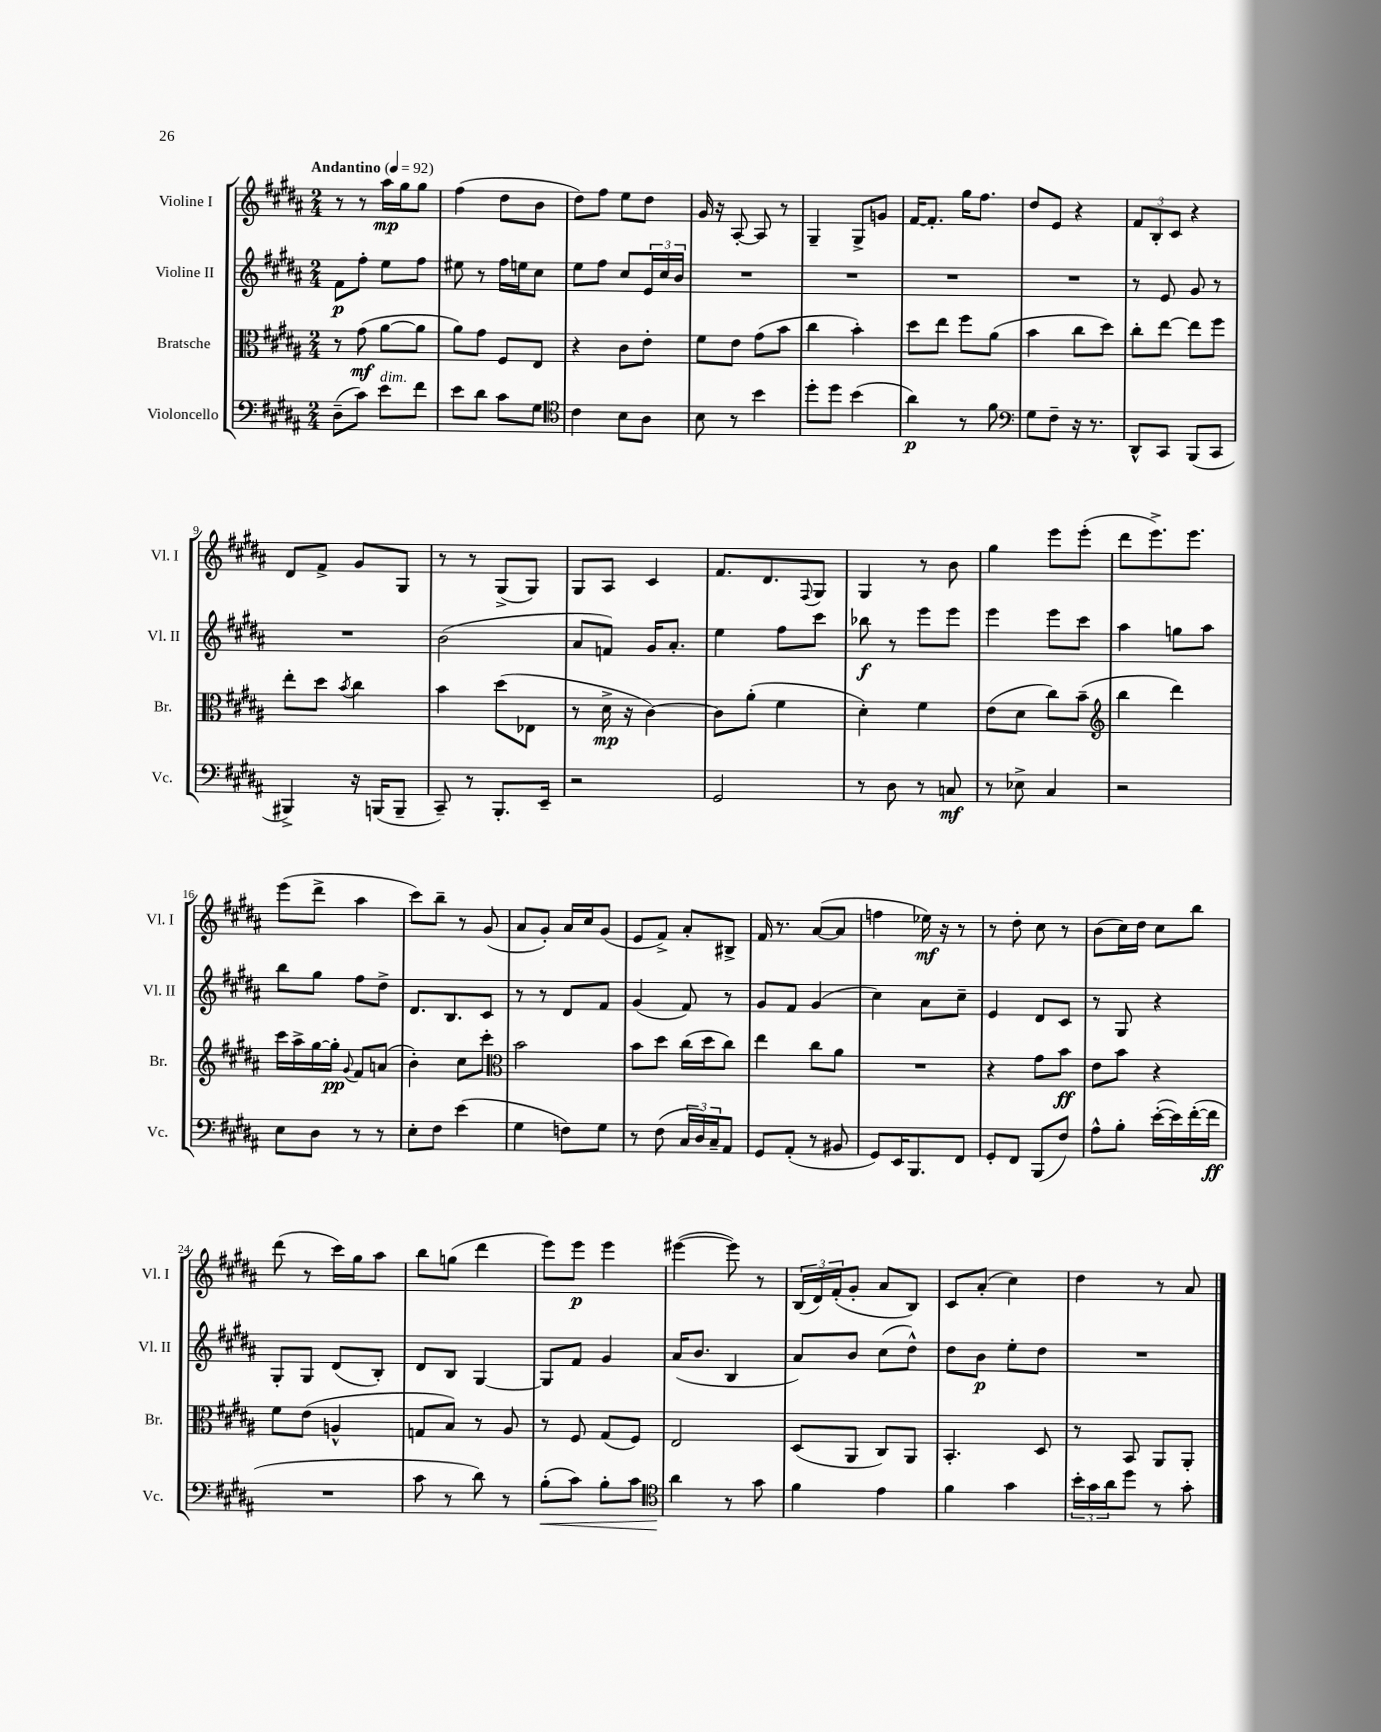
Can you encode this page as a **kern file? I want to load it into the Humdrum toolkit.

**kern	**kern	**kern	**kern
*staff4	*staff3	*staff2	*staff1
*clefF4	*clefC3	*clefG2	*clefG2
*k[f#c#g#d#a#]	*k[f#c#g#d#a#]	*k[f#c#g#d#a#]	*k[f#c#g#d#a#]
*M2/4	*M2/4	*M2/4	*M2/4
*MM92	*MM92	*MM92	*MM92
(8D#~	8r	8f#	8r
8c#)	(8g#	8ff#'	8r
8e	[8a#	8ee	16aa#
.	.	.	16gg#
8f#	8a#]	8ff#	8gg#
=	=	=	=
8e	8a#)	8ee#	(4ff#
8d#	8g#	8r	.
8c#	8F#	16ff#	8dd#
.	.	16ee	.
8G#	8E	8cc#	8b
=	=	=	=
*clefC4	*	*	*
4c#	4r	8ee	8dd#)
.	.	8ff#	8ff#
8B	8c#	8cc#	8ee
8A#	8e'	24e	8dd#
.	.	24cc#	.
.	.	24b	.
=	=	=	=
8B	8f#	2r	16g#
.	.	.	16r
8r	8e	.	[8A#'
4b	(8g#	.	8A#]
.	8b	.	8r
=	=	=	=
8dd#'	4cc#	2r	4G#~
8dd#	.	.	.
(4b	4b')	.	8G#^
.	.	.	8g
=	=	=	=
4a#)	8dd#	2r	[16f#
.	.	.	8.f#']
.	8ee	.	.
8r	8ff#	.	16gg#
.	.	.	8.ff#
8f#	(8a#	.	.
=	=	=	=
*clefF4	*	*	*
8G#	4b	2r	8dd#
8F#~	.	.	8e
16r	8cc#	.	4r
8.r	.	.	.
.	8dd#)	.	.
=	=	=	=
8DD#^^	8cc#'	8r	12f#
.	.	.	12B'
8CC#	[8ee	8e	.
.	.	.	12c#
(8BBB	8ee]	8g#	4r
8CC#	8ff#	8r	.
=	=	=	=
4BBB#^)	8ee'	2r	8d#
.	8dd#	.	8f#^
.	8qb	.	.
16r	4cc#	.	8g#
(16BBB	.	.	.
8BBB~	.	.	8G#
=	=	=	=
8CC#~)	4b	(2b	8r
8r	.	.	8r
8.BBB'	(8dd#	.	(8G#^
.	8E-	.	8G#)
16EE~	.	.	.
=	=	=	=
2r	8r	8a#	8G#
.	16d#^	8f)	8A#
.	16r	.	.
.	[4c#)	16g#	4c#
.	.	8.a#'	.
=	=	=	=
2GG#	8c#]	4ee	8.f#
.	(8a#'	.	.
.	.	.	8.d#
.	4f#	8ff#	.
.	.	.	8qqF#
.	.	8ccc#	8G#
=	=	=	=
8r	4d#')	8bb-	4G#
8D#	.	8r	.
8r	4f#	8eee	8r
8C	.	8eee	8b
=	=	=	=
8r	(8e	4eee	4gg#
8E-^	8d#	.	.
4C#	8cc#)	8eee	8eee
.	(8b~	8ccc#	(8eee'
=	=	=	=
*	*clefG2	*	*
2r	4bb	4aa#	8ddd#
.	.	.	8.eee^)
.	4ddd#)	8gg	.
.	.	.	8.eee
.	.	8aa#	.
=	=	=	=
8E	16ccc#	8bb	(8eee
.	16aa#^	.	.
8D#	[16gg#	8gg#	8ddd#^
.	16gg#']	.	.
.	8qqg#	.	.
8r	8f#	8ff#	4aa#
8r	(8a	8dd#^	.
=	=	=	=
8E'	4b')	8.d#	8ccc#)
8F#	.	.	8bb~
.	.	8.B	.
(4e	8cc#	.	8r
.	8ccc#'	8c#	(8g#
=	=	=	=
*	*clefC3	*	*
4G#	2b	8r	8a#
.	.	8r	8g#')
8F)	.	8d#	16a#
.	.	.	16cc#
8G#	.	8f#	(8g#
=	=	=	=
8r	8b	(4g#	8e
(8F#	8dd#	.	8f#^)
24C#	(16cc#	8f#)	8a#'
24D#)	.	.	.
.	16dd#	.	.
24C#~	.	.	.
8AA#	8cc#)	8r	8B#^
=	=	=	=
8GG#	4ee	8g#	16f#
.	.	.	8.r
(8AA#'	.	8f#	.
8r	8cc#	(4g#	([8a#
8BB#	8a#	.	8a#]
=	=	=	=
8GG#)	2r	4cc#)	4ff
16EE	.	.	.
8.BBB	.	.	.
.	.	8a#	16ee-)
.	.	.	16r
8FF#	.	8cc#~	8r
=	=	=	=
8GG#'	4r	4e	8r
8FF#	.	.	8dd#'
(8BBB	8g#	8d#	8cc#
8F#)	8b	8c#	8r
=	=	=	=
8A#^^	8e	8r	(8b
8B'	8b	8G#	16cc#)
.	.	.	16dd#
([16e'	4r	4r	8cc#
16e])	.	.	.
([16f#'	.	.	8bb
16f#]	.	.	.
=	=	=	=
2r	8f#	8G#'	(8ddd#
.	(8e	8G#	8r
.	4A^^	(8d#	16ccc#)
.	.	.	16gg#
.	.	8B')	8aa#
=	=	=	=
8c#	8G	8d#	8bb
8r	8B)	8B	(8gg
8d#)	8r	[4G#	4ddd#
8r	8A#	.	.
=	=	=	=
(8B'	8r	8G#]	8eee)
8c#)	8F#	8f#	8eee
8B'	(8G#	4g#	4eee
8c#	8F#)	.	.
=	=	=	=
*clefC4	*	*	*
4a#	2E	(16a#	([4eee#
.	.	8.b	.
8r	.	4B	8eee#])
8g#	.	.	8r
=	=	=	=
4f#	(8D#	8a#)	(24B
.	.	.	24d#)
.	.	.	(24f#'
.	8AA#	8b	8g#'
4e	8C#)	(8cc#	8a#
.	8AA#	8dd#^^)	8B)
=	=	=	=
4f#	4.BB'	8dd#	8c#
.	.	8b	(8a#'
4g#	.	8ee'	4cc#)
.	8D#	8dd#	.
=	=	=	=
24b'	8r	2r	4dd#
24g#	.	.	.
24a#	.	.	.
8dd#	8BB	.	.
8r	8AA#	.	8r
8g#'	8AA#'	.	8a#
==	==	==	==
*-	*-	*-	*-
